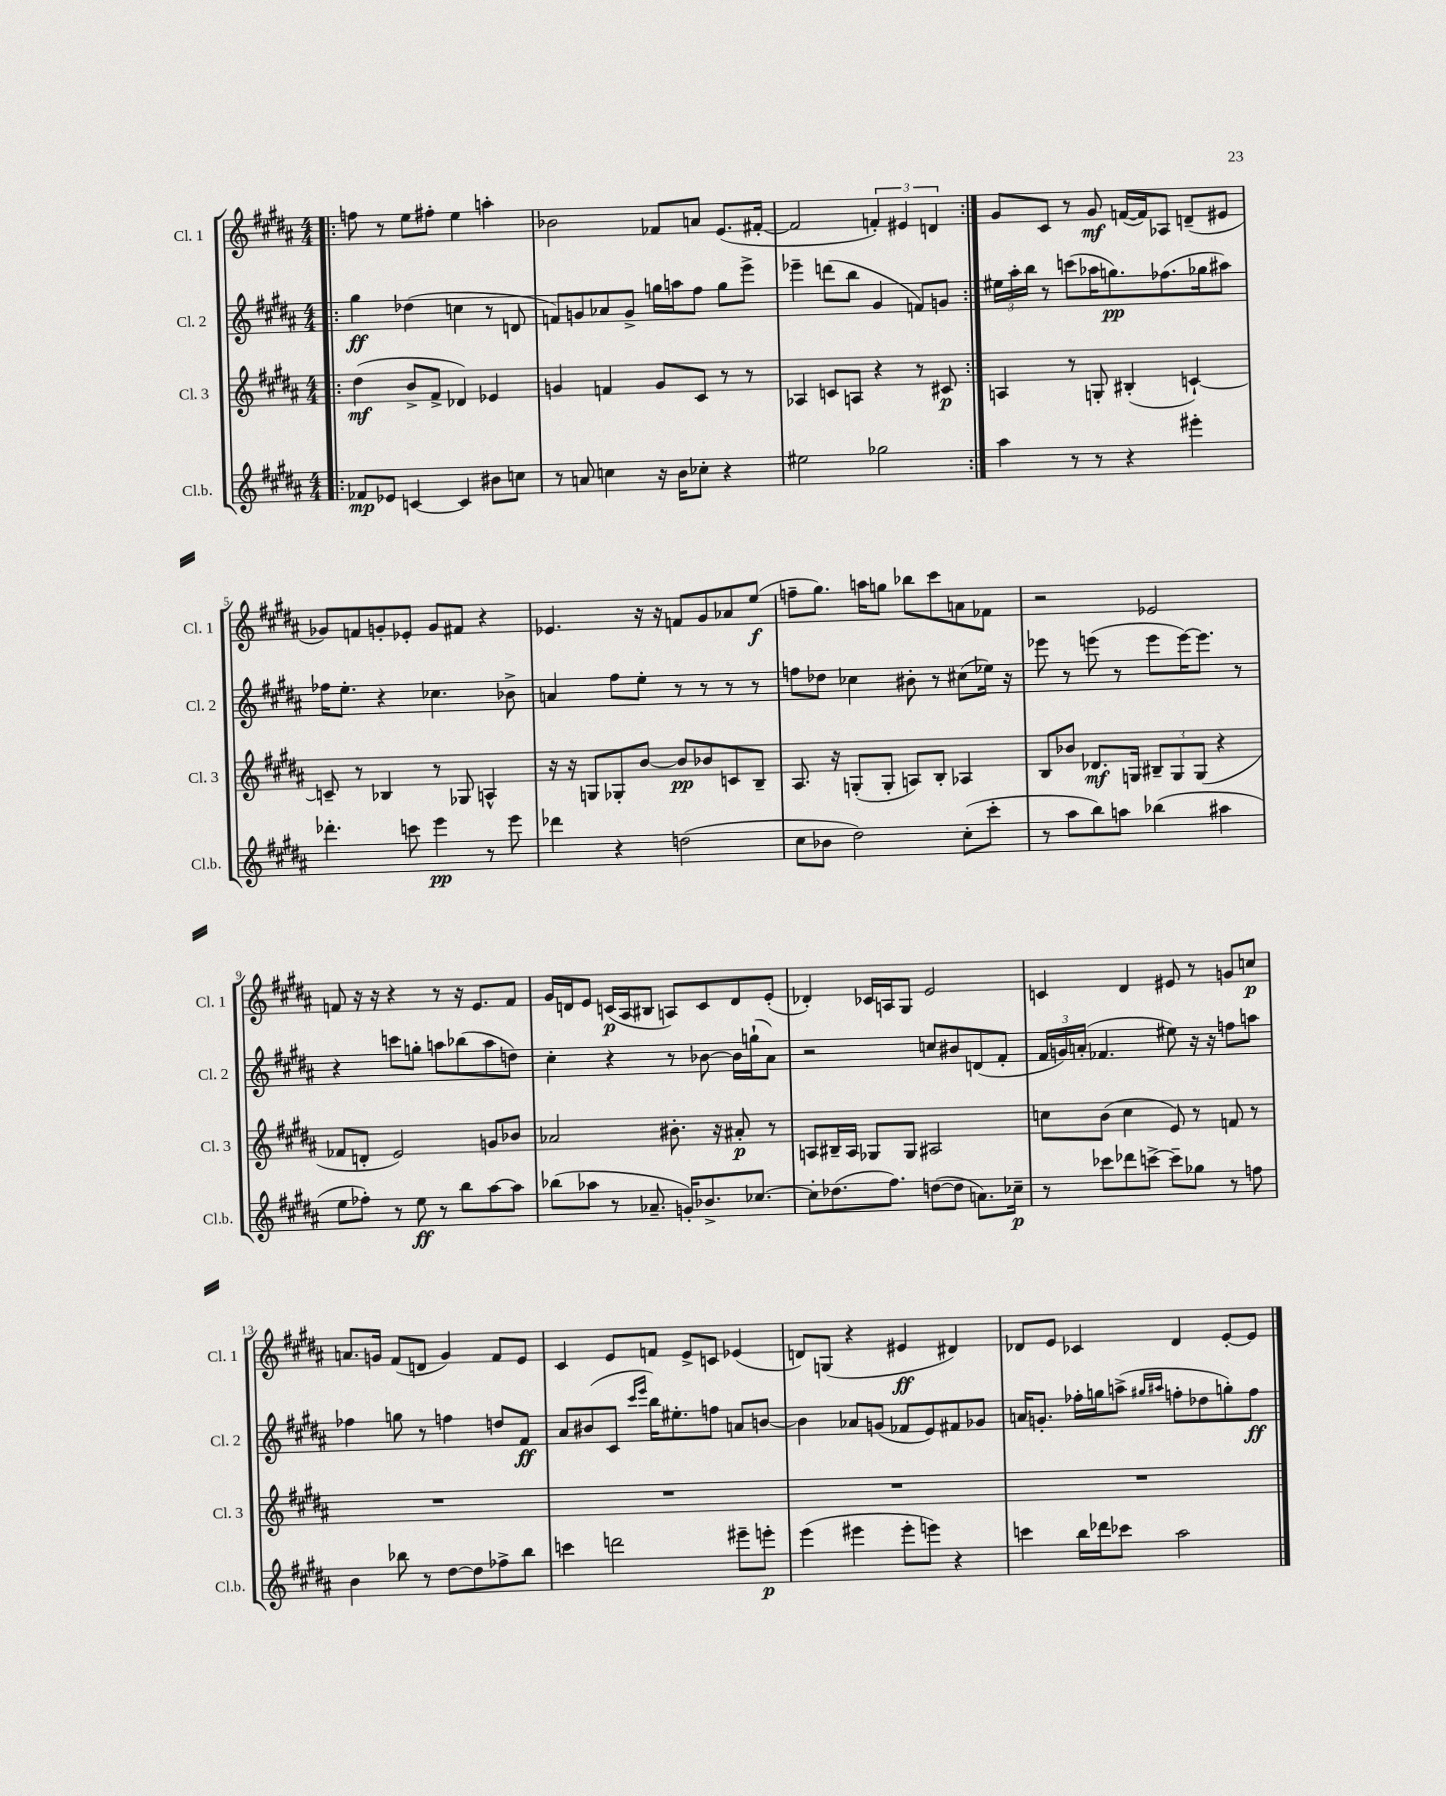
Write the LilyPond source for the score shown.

<<
\new StaffGroup <<
\new Staff = "s0" \with { instrumentName = "Cl. 1" shortInstrumentName = "Cl. 1" } {
    \clef treble \key b \major \numericTimeSignature \time 4/4
    \repeat volta 2 { \bar ".|:" f''8 r8 e''8 fis''8-. e''4 a''4-. |
    bes'2 fes'8 a'8 e'8.( fis'16~-. |
    fis'2 \tuplet 3/2 { f'4-.) eis'4 d'4 } | }
    gis'8 cis'8 r8 gis'8\mf f'16~( f'16) aes8 d'8--( eis'8 |
    ges'8) f'8 g'8-. ees'8-. g'8 fis'8 r4 |
    ees'4. r16 r16 f'8 gis'8 aes'8 e''8\f( |
    f''8-- gis''8.) a''16 g''8 bes''8 cis'''8 a'8 fes'8 |
    r2 ees'2 |
    f'8 r16 r16 r4 r8 r16 e'8. f'8 |
    gis'16 d'16 e'8 c'16\p( ais16 bis8 a8) c'8 d'8 e'8-.( |
    des'4-.) ces'16 a16 gis8 e'2 |
    c'4 dis'4 eis'8 r8 g'8 c''8\p |
    a'8. g'16 fis'8( d'8 g'4) fis'8 e'8 |
    cis'4 e'8 f'8 e'8-> c'8 ees'4( |
    d'8) g8( r4 eis'4\ff dis'4) |
    des'8 e'8 ces'4 des'4 e'8~-. e'8 \bar "|." |
}
\new Staff = "s1" \with { instrumentName = "Cl. 2" shortInstrumentName = "Cl. 2" } {
    \clef treble \key b \major \numericTimeSignature \time 4/4
    \repeat volta 2 { \bar ".|:" gis''4\ff des''4( c''4 r8 d'8 |
    f'8) g'8 aes'8 g'8-> g''16 a''16 fis''8 g''8 e'''8-> |
    ees'''4-- d'''8( b''8 gis'4 f'8) g'8 | }
    \tuplet 3/2 { eis''16 ais''16-. b''16 } r8 c'''8( aes''16 g''8.\pp) fes''8.( ges''16 ais''8) |
    fes''16 e''8.-. r4 ces''4. bes'8-> |
    a'4 fis''8 e''8-. r8 r8 r8 r8 |
    f''8 des''8 ces''4 bis'8-. r8 cis''8( ees''16) r16 |
    ees'''8 r8 e'''8( r8 e'''8 e'''16~) e'''8. r8 |
    r4 c'''8 g''8-. a''8 bes''8( a''8 d''8) |
    cis''4-. r4 r8 bes'8~ bes'16 g''16-!( ais'8) |
    r2 c''8 bis'8 d'8( fis'8-. |
    \tuplet 3/2 { fis'16 g'16) a'16-.( } fes'4. eis''8) r16 r16 f''8 a''8 |
    fes''4 g''8 r8 f''4 d''8 fis'8\ff |
    ais'8 bis'8( cis'8 \grace { cis'''16 e'''16 } b''16) eis''8.-. f''8 a'8 b'8~ |
    b'4 aes'8 g'8( fes'8 e'8) fis'8 ges'8 |
    a'16 g'8.-. fes''16-. g''16 a''8->( \grace { gis''16 ais''16 } f''8-. des''8 g''8-.) f''8\ff \bar "|." |
}
\new Staff = "s2" \with { instrumentName = "Cl. 3" shortInstrumentName = "Cl. 3" } {
    \clef treble \key b \major \numericTimeSignature \time 4/4
    \repeat volta 2 { \bar ".|:" dis''4\mf( b'8-> fis'8-> des'4) ees'4 |
    g'4 f'4 g'8 cis'8 r8 r8 |
    aes4 c'8 a8 r4 r8 cis'8\p | }
    a4 r8 g8-. bis4-.( c'4~-!) |
    c'8-- r8 bes4 r8 ges8 a4-^ |
    r16 r16 g8 ges8-. b'8~ b'8\pp bes'8 c'8 b8-- |
    ais8. r16 g8-.( g8-. a8) b8-. aes4 |
    b8 bes'8 des'8.\mf g16 \tuplet 3/2 { bis8-- g8 g8( } r4 |
    fes'8 d'8-. e'2) g'8 bes'8 |
    aes'2 bis'8.-. r16 ais'8-.\p r8 |
    a8 bis16-- a16 ges8 ges8 ais2 |
    c''8 b'8( c''4 e'8) r8 f'8 r8 |
    R1 |
    R1 |
    R1 |
    R1 \bar "|." |
}
\new Staff = "s3" \with { instrumentName = "Cl.b." shortInstrumentName = "Cl.b." } {
    \clef treble \key b \major \numericTimeSignature \time 4/4
    \repeat volta 2 { \bar ".|:" fes'8\mp ees'8 c'4~ c'4 bis'8 c''8 |
    r8 a'8 c''4 r16 b'16 ces''8-. r4 |
    eis''2 ges''2 | }
    ais''4 r8 r8 r4 eis'''4-. |
    des'''4.-. c'''8 e'''4\pp r8 e'''8 |
    des'''4 r4 d''2( |
    cis''8 bes'8 dis''2) cis''8-.( cis'''8-. |
    r8 ais''8 b''8) a''8 bes''4( ais''4 |
    e''8 fes''8-.) r8 e''8\ff r8 b''8 ais''8~ ais''8 |
    bes''8( aes''8 r8 aes'8.-- g'16-.) bes'8.-> ces''8.~ |
    ces''8-. des''8.( fis''8.) d''8~( d''8 a'8.) ces''16--\p |
    r8 ces'''8 des'''8 c'''8~-> c'''8-- ges''8 r8 f''8 |
    b'4 bes''8 r8 dis''8~ dis''8 fes''8-> bes''8 |
    c'''4 d'''2 eis'''8-- e'''8-.\p |
    e'''4( eis'''4 eis'''8-. e'''8) r4 |
    c'''4 b''16 des'''16 ces'''8 ais''2 \bar "|." |
}
>>
>>
